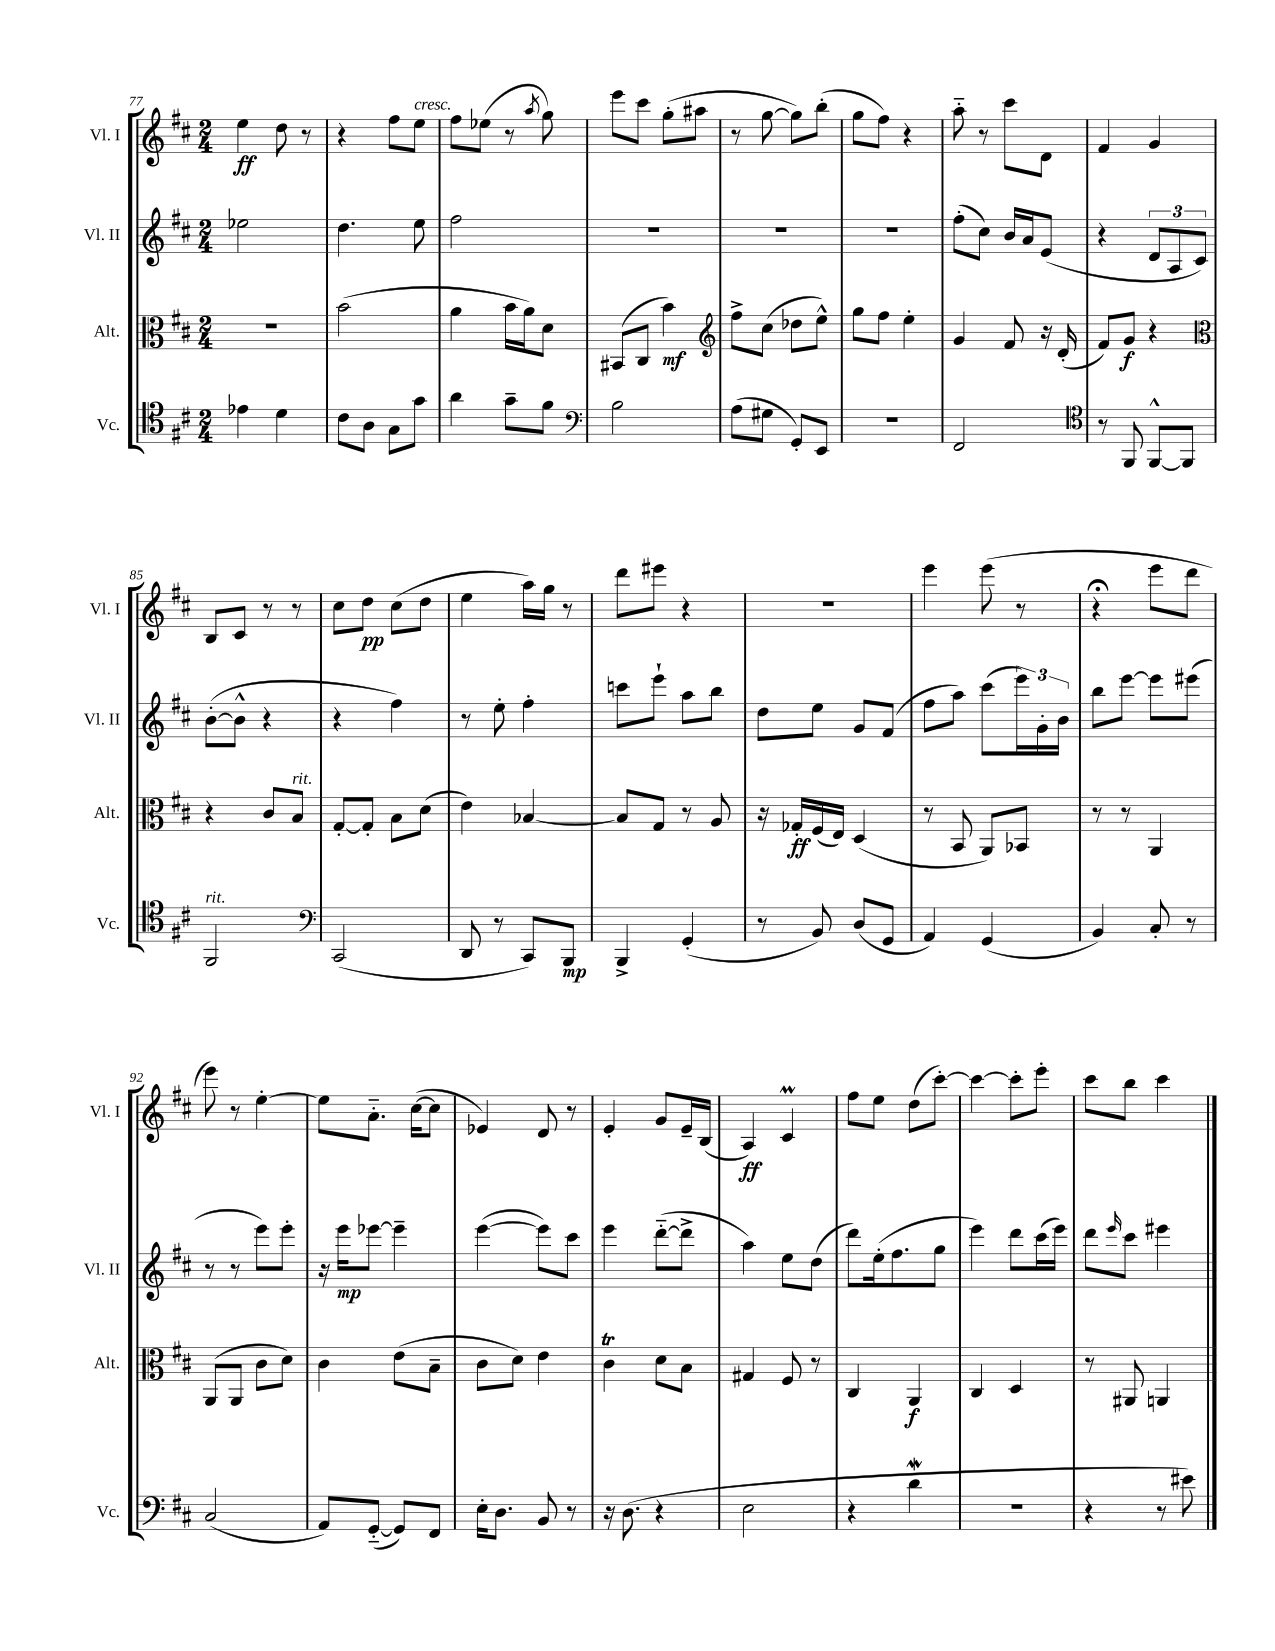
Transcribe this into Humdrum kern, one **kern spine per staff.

**kern	**kern	**kern	**kern
*staff4	*staff3	*staff2	*staff1
*clefC4	*clefC3	*clefG2	*clefG2
*k[f#c#]	*k[f#c#]	*k[f#c#]	*k[f#c#]
*M2/4	*M2/4	*M2/4	*M2/4
4e-	2r	2ee-	4ee
4d	.	.	8dd
.	.	.	8r
=	=	=	=
8c#	(2b	4.dd	4r
8A	.	.	.
8G	.	.	8ff#
8g	.	8ee	8ee
=	=	=	=
4a	4a	2ff#	8ff#
.	.	.	(8ee-
8g~	16b	.	8r
.	16a)	.	.
.	.	.	8qaa
8f#	8d	.	8gg)
=	=	=	=
*clefF4	*	*	*
2B	(8BB#	2r	8eee
.	8C#	.	8ccc#
.	4b)	.	(8gg'
.	.	.	8aa#
=	=	=	=
*	*clefG2	*	*
(8A	8ff#^	2r	8r
8G#	(8cc#	.	[8gg
8GG')	8dd-	.	8gg])
8EE	8ee^^)	.	(8bb'
=	=	=	=
2r	8gg	2r	8gg
.	8ff#	.	8ff#)
.	4ee'	.	4r
=	=	=	=
2FF#	4g	(8ff#'	8aa'~
.	.	8cc#)	8r
.	8f#	16b	8ccc#
.	.	16a	.
.	16r	(8e	8d
.	(16d'	.	.
=	=	=	=
*clefC4	*	*	*
8r	8f#)	4r	4f#
8FF#	8g	.	.
[8FF#^^	4r	12d	4g
.	.	12A	.
8FF#]	.	.	.
.	.	12c#)	.
=	=	=	=
*	*clefC3	*	*
2FF#	4r	([8b'	8B
.	.	8b^^]	8c#
.	8c#	4r	8r
.	8B	.	8r
=	=	=	=
*clefF4	*	*	*
(2CC#	[8G'	4r	8cc#
.	8G']	.	8dd
.	8B	4ff#)	(8cc#
.	(8d	.	8dd
=	=	=	=
8DD	4e)	8r	4ee
8r	.	8ee'	.
8CC#)	[4B-	4ff#'	16aa)
.	.	.	16gg
8BBB	.	.	8r
=	=	=	=
4BBB^	8B-]	8ccc	8ddd
.	8G	8eee`	8eee#
(4GG'	8r	8aa	4r
.	8A	8bb	.
=	=	=	=
8r	16r	8dd	2r
.	16G-'	.	.
8BB)	(16F#	8ee	.
.	16E)	.	.
(8D	(4D	8g	.
8GG	.	(8f#	.
=	=	=	=
4AA)	8r	8ff#	4eee
.	8BB	8aa)	.
(4GG	8AA)	(8ccc#	(8eee
.	8BB-	24eee)	8r
.	.	24g'	.
.	.	24b	.
=	=	=	=
4BB)	8r	8bb	4r;
.	8r	[8eee	.
8C#'	4AA	8eee]	8eee
8r	.	(8eee#	8ddd
=	=	=	=
(2C#	(8AA	8r	8eee)
.	8AA	8r	8r
.	8c#	8eee)	[4ee'
.	8d)	8eee'	.
=	=	=	=
8AA)	4c#	16r	8ee]
.	.	16eee	.
([8GG'~	.	[8eee-	8.a'~
8GG])	(8e	4eee-~]	.
.	.	.	([16cc#
8FF#	8B~	.	8cc#]
=	=	=	=
16E'	8c#	([4eee	4e-)
8.D	.	.	.
.	8d)	.	.
8BB	4e	8eee])	8d
8r	.	8ccc#	8r
=	=	=	=
16r	4c#	4eee	4e'
(8.D	.	.	.
4r	8d	([8ddd'~	8g
.	8B	8ddd^]	16e~
.	.	.	(16B
=	=	=	=
2E	4G#	4aa)	4A)
.	8F#	8ee	4c#
.	8r	(8dd	.
=	=	=	=
4r	4C#	8ddd)	8ff#
.	.	(16ee'	8ee
.	.	8.ff#	.
4d	4AA	.	(8dd
.	.	8gg	[8ccc#')
=	=	=	=
2r	4C#	4eee)	4ccc#_
.	4D	8ddd	8ccc#']
.	.	(16ccc#	8eee'
.	.	16eee)	.
=	=	=	=
4r	8r	8ddd	8ccc#
.	.	16qqeee	.
.	8AA#	8ccc#	8bb
8r	4AA	4eee#	4ccc#
8e#)	.	.	.
==	==	==	==
*-	*-	*-	*-
